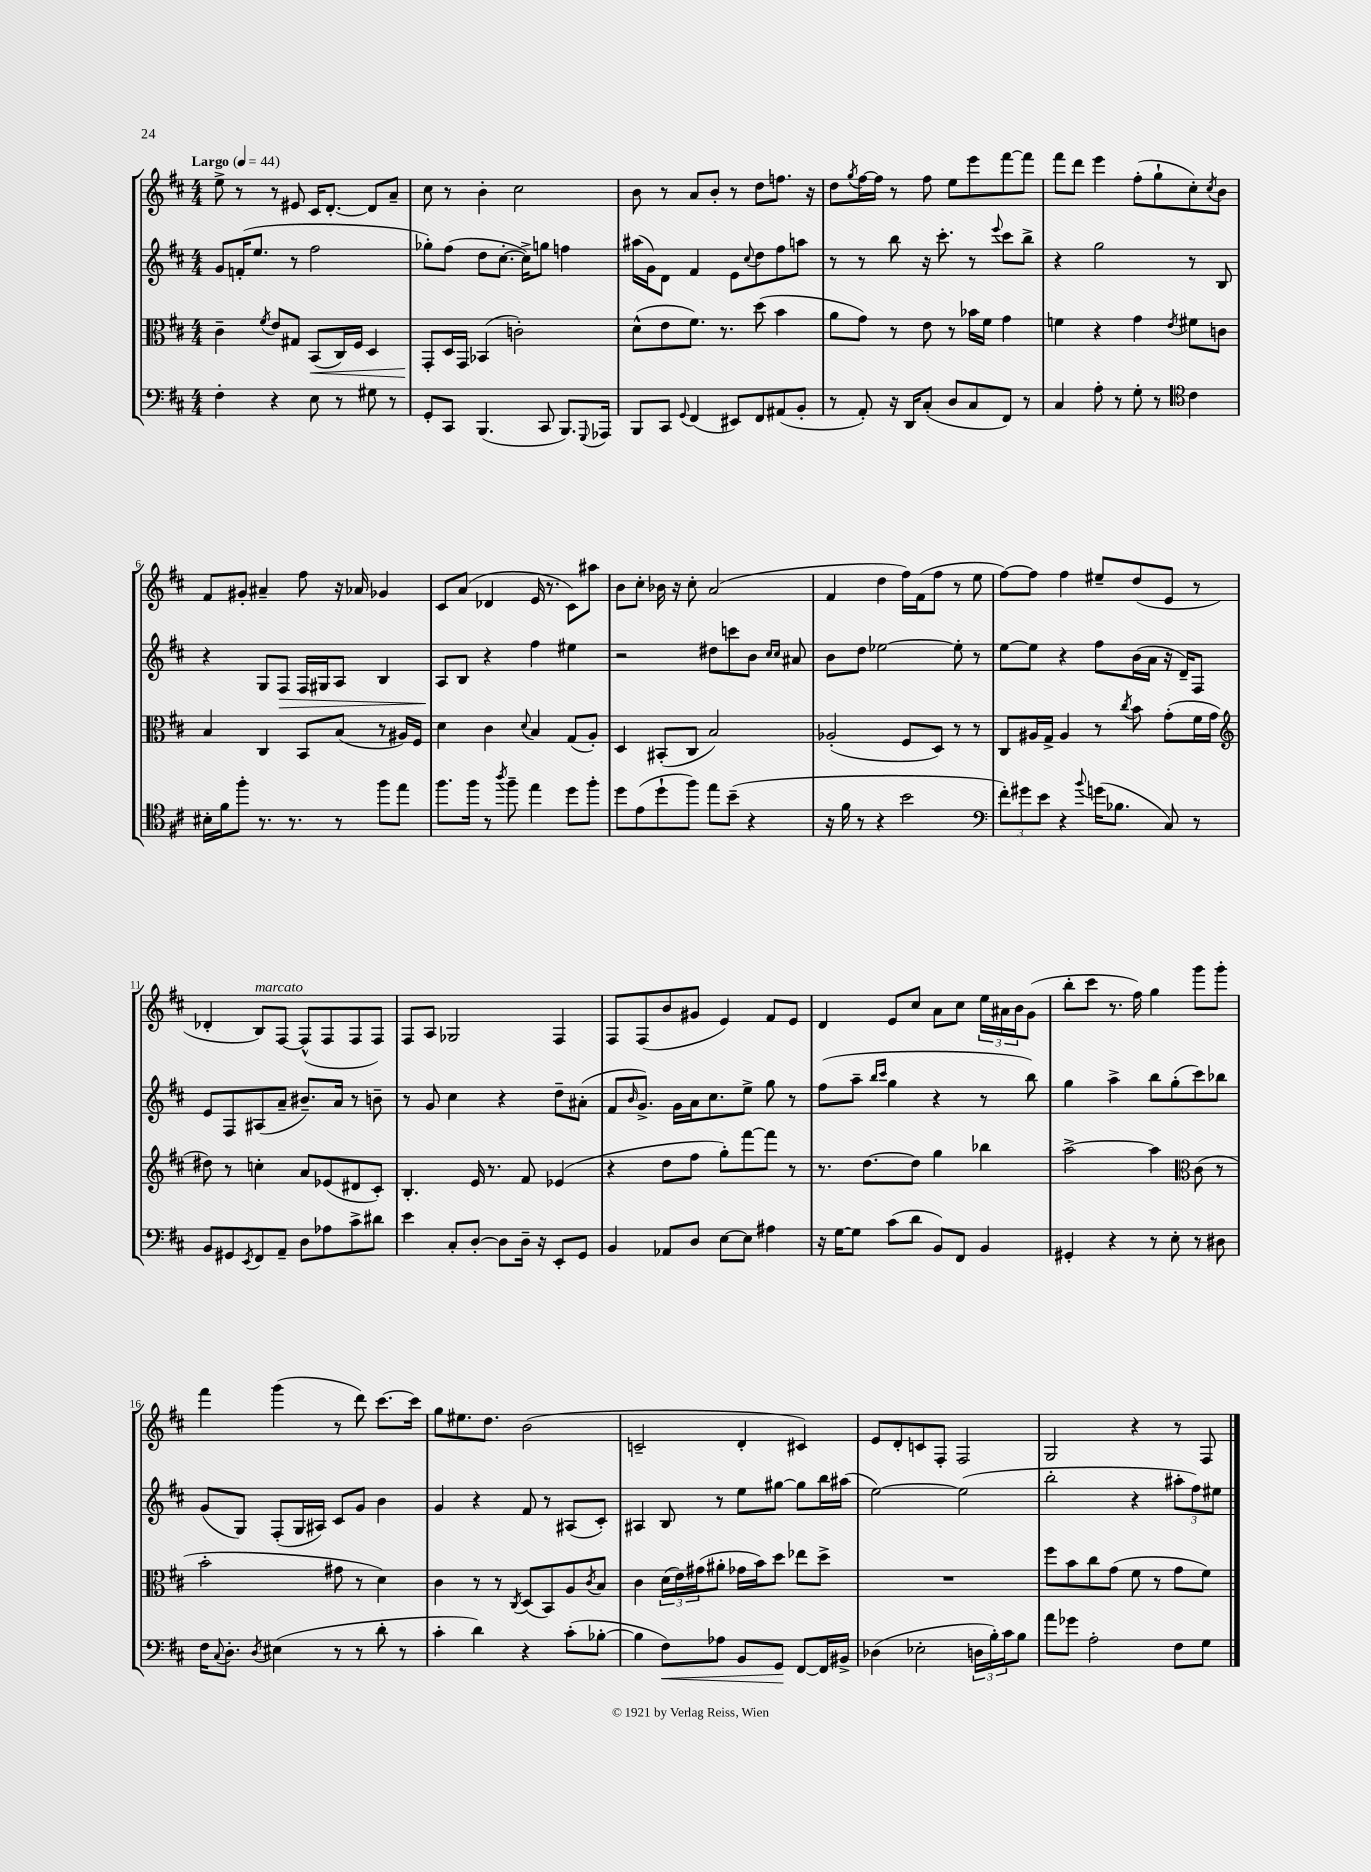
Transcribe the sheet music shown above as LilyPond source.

<<
\new StaffGroup <<
\new Staff = "s0" {
    \clef treble \key d \major \numericTimeSignature \time 4/4 \tempo "Largo" 4 = 44
    e''8-> r8 r8 eis'8 cis'16 d'8.~-. d'8 a'8-- |
    cis''8 r8 b'4-. cis''2 |
    b'8 r8 a'8 b'8-. r8 d''8 f''8. r16 |
    d''8 \acciaccatura { g''8 } fis''16~ fis''16 r8 fis''8 e''8 e'''8 fis'''8~ fis'''8 |
    fis'''8 d'''8 e'''4 fis''8-.( g''8-! cis''8-.) \acciaccatura { cis''8 } b'8 |
    fis'8 gis'8-. ais'4-- fis''8 r16 aes'16 ges'4 |
    cis'8 a'8( des'4 e'16 r8. cis'8) ais''8 |
    b'8 cis''8-. bes'16 r16 cis''8-. a'2( |
    fis'4 d''4 fis''16) fis'16( fis''8 r8 e''8 |
    fis''8~) fis''8 fis''4 eis''8-- d''8( e'8 r8 |
    des'4-. b8^\markup { \italic "marcato" }) fis8~ fis8-^( fis8 fis8 fis8) |
    fis8 a8 ges2 fis4 |
    fis8 fis8( b'8 gis'8 e'4) fis'8 e'8 |
    d'4 e'8 cis''8 a'8 cis''8 \tuplet 3/2 { e''16 ais'16 b'16 } g'8( |
    b''8-. cis'''8 r8. fis''16) g''4 g'''8 g'''8-. |
    fis'''4 g'''4( r8 d'''8) cis'''8.~ cis'''16 |
    g''8 eis''8. d''8. b'2( |
    c'2-- d'4-. cis'4) |
    e'8 d'8-. c'8 fis8-. fis2 |
    g2 r4 r8 fis8 \bar "|." |
}
\new Staff = "s1" {
    \clef treble \key d \major \numericTimeSignature \time 4/4
    g'8 f'16-.( e''8. r8 fis''2 |
    ges''8-.) fis''8( d''8 cis''8.~-. cis''16->) g''8 f''4 |
    ais''16( g'16) d'8 fis'4 e'8 \appoggiatura { cis''8 } d''8 fis''8 a''8 |
    r8 r8 b''8 r16 cis'''8.-. r8 \appoggiatura { e'''8 } cis'''8 b''8-> |
    r4 g''2 r8 b8 |
    r4 g8 fis8\> fis16 gis16 a8 b4 |
    a8\! b8 r4 fis''4 eis''4 |
    r2 dis''8 c'''8 b'8 \grace { cis''16 cis''16 } ais'8 |
    b'8 d''8 ees''2~ ees''8-. r8 |
    e''8~ e''8 r4 fis''8 b'16( a'16 r16 d'16--) fis8 |
    e'8 fis8 ais8( a'8-- bis'8.--) a'16 r8 b'8-- |
    r8 g'8 cis''4 r4 d''8-- ais'8-.( |
    fis'8 \grace { b'16 } g'8.->) g'16 a'16 cis''8. e''8-> g''8 r8 |
    fis''8( a''8-- \grace { b''16 cis'''16 } g''4 r4 r8 b''8) |
    g''4 a''4-> b''8 g''8-.( cis'''8) bes''8 |
    g'8( g8) fis8-.( g16 ais16) cis'8 g'8 b'4 |
    g'4 r4 fis'8 r8 ais8( cis'8-.) |
    ais4 b8 r8 e''8 gis''8~ gis''8 b''16 ais''16( |
    e''2~) e''2( |
    b''2-. r4 \tuplet 3/2 { ais''8-. fis''8) eis''8 } \bar "|." |
}
\new Staff = "s2" {
    \clef alto \key d \major \numericTimeSignature \time 4/4
    cis'4-- \acciaccatura { fis'8 } e'8 gis8 b,8\<( cis16) fis16 d4 |
    g,8-.\! d16 g,16 bes,4( c'2-.) |
    d'8-^( e'8 fis'8.) r8. d''8( b'4 |
    a'8 g'8) r8 e'8 r8 bes'16 fis'16 g'4 |
    f'4 r4 g'4 \acciaccatura { e'8 } fis'8 c'8 |
    b4 cis4 b,8 b8( r8 ais16) fis16 |
    d'4 cis'4 \appoggiatura { d'8 } b4 g8( a8-.) |
    d4 bis,8-.( cis8 b2) |
    aes2-.( fis8 d8) r8 r8 |
    cis8 ais16 g16-> ais4 r8 \acciaccatura { cis''8 } b'8 g'8-.( fis'16 g'16 |
    \clef treble dis''8) r8 c''4-. a'8 ees'8( dis'8 cis'8-.) |
    b4.-. e'16 r8. fis'8 ees'4( |
    r4 d''8 fis''8 g''8-.) fis'''8~ fis'''8 r8 |
    r8. d''8.~ d''8 g''4 bes''4 |
    a''2~-> a''4 \clef alto cis'8( r8 |
    b'2-. gis'8 r8 d'4) |
    cis'4 r8 r8 \acciaccatura { cis8 } d8( b,8) a8 \acciaccatura { cis'8 } b8 |
    cis'4 \tuplet 3/2 { d'16( e'16) gis'16( } ais'8-. ges'16 b'16) d''8 ees''8 d''8-> |
    R1 |
    fis''8 b'8 cis''8 g'8( fis'8 r8 g'8 fis'8) \bar "|." |
}
\new Staff = "s3" {
    \clef bass \key d \major \numericTimeSignature \time 4/4
    fis4-. r4 e8 r8 gis8 r8 |
    g,8-. cis,8 b,,4.( cis,8 b,,8.) \appoggiatura { g,,8 } aes,,16 |
    b,,8 cis,8 \appoggiatura { g,8 } fis,4( eis,8) fis,8 ais,8( b,8-. |
    r8 a,8-.) r16 d,16 cis8-.( d8 cis8 fis,8) r8 |
    cis4 a8-. r8 g8-. r8 \clef tenor cis'4 |
    bis16-. fis'16 fis''8-. r8. r8. r8 fis''8 e''8 |
    fis''8. fis''16 r8 \acciaccatura { a''8 } fis''8-- e''4 d''8 fis''8-. |
    d''8 e'8( d''8-! fis''8) e''8 b'8--( r4 |
    r16 fis'16 r8 r4 b'2 |
    \clef bass \tuplet 3/2 { fis'8-.) gis'8 e'8 } r4 \appoggiatura { b'8 } g'16( bes8. cis8) r8 |
    b,8 gis,8 \acciaccatura { e,8 } fis,8 a,8-- d8 aes8 cis'8-> dis'8 |
    e'4 cis8-. d8~-. d8 d16-- r16 e,8-. g,8 |
    b,4 aes,8 d8 e8~ e8 ais4 |
    r16 g16~ g8 cis'8( d'8 b,8) fis,8 b,4 |
    gis,4-. r4 r8 e8-. r8 dis8 |
    fis16 \appoggiatura { cis8 } d8.-. \acciaccatura { d8 } eis4( r8 r8 d'8-. r8 |
    cis'4-. d'4) r4 cis'8-.( bes8~-. |
    bes4 fis8\<) aes8 b,8 g,8\! fis,8~ fis,16 bis,16-> |
    des4( ees2-. \tuplet 3/2 { d16 b16-.) cis'16 } b8 |
    a'8 ges'8 a2-. fis8 g8 \bar "|." |
}
>>
>>
